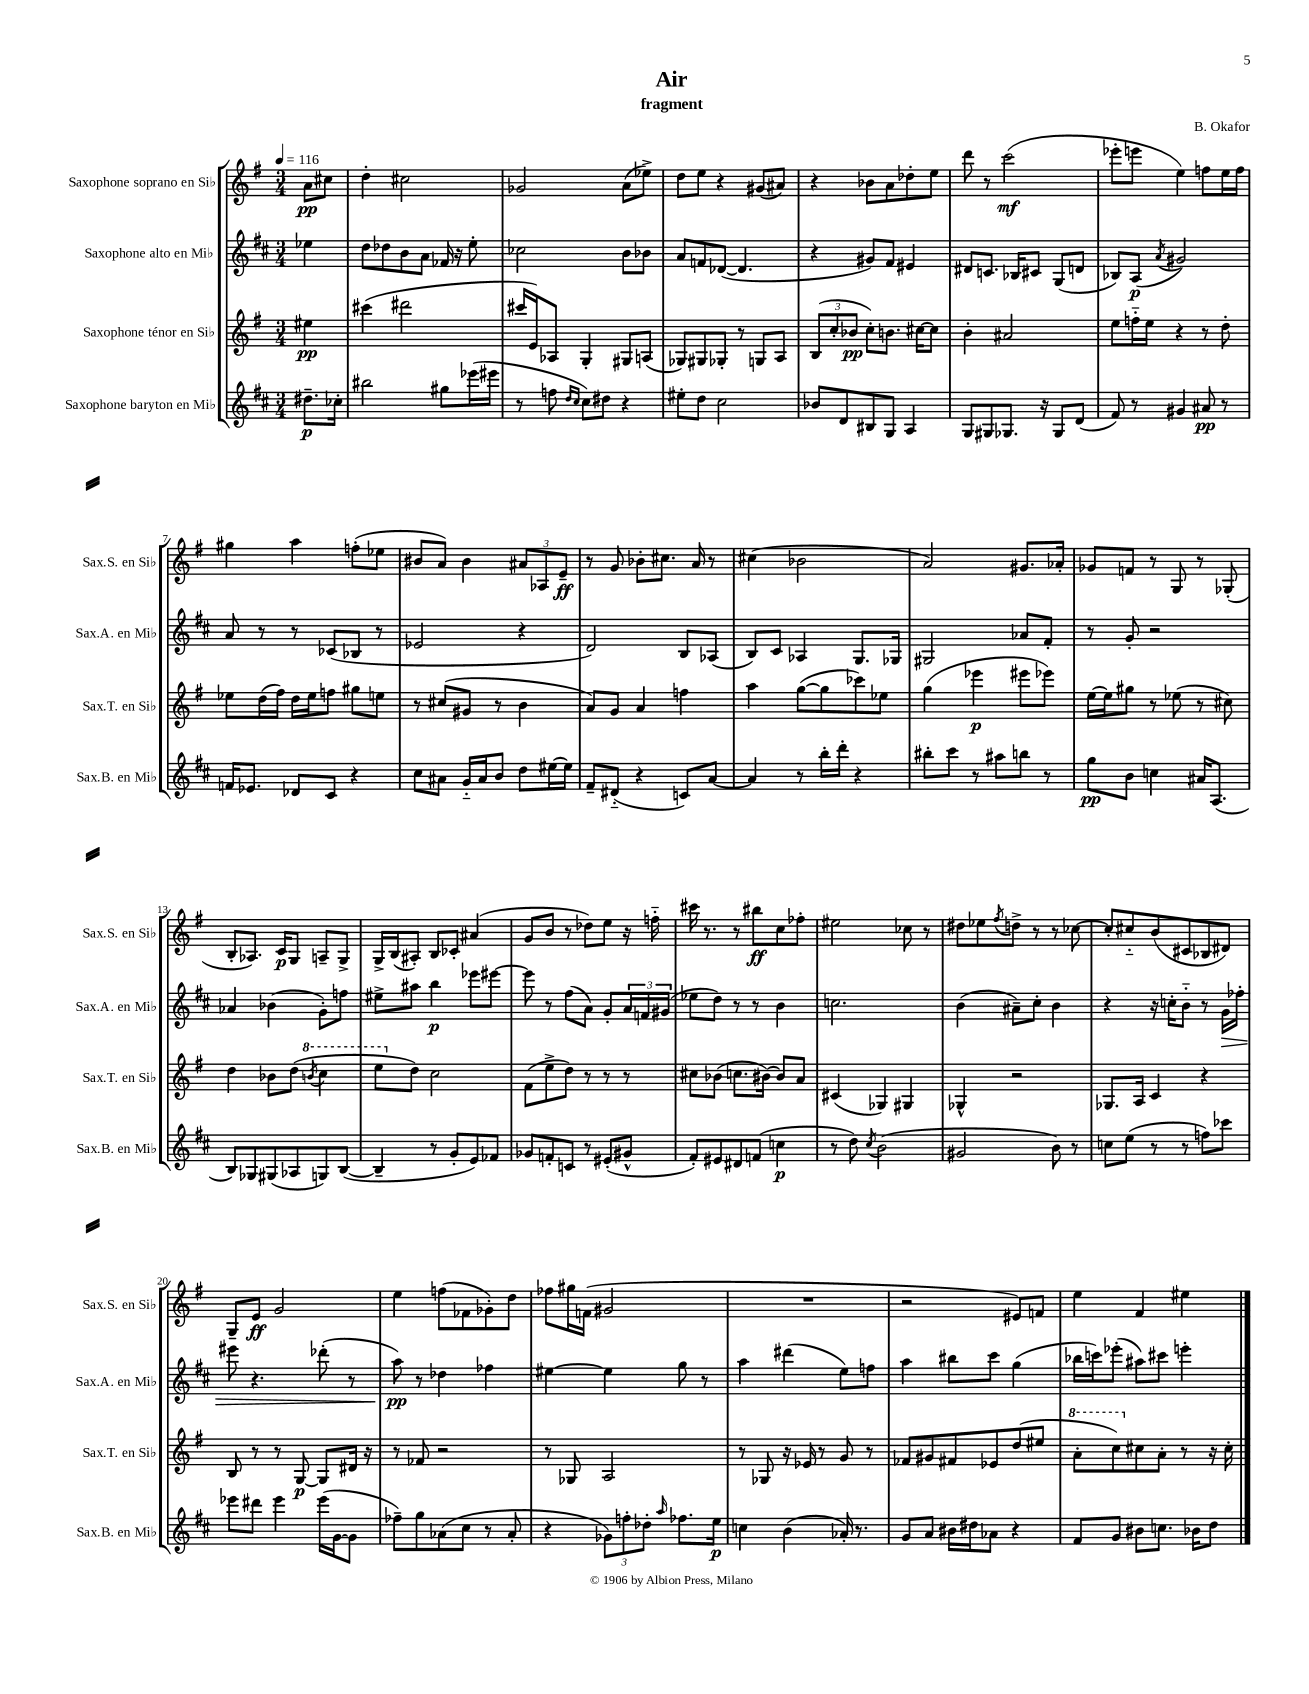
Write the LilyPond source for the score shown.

\header { title = "Air" composer = "B. Okafor" subtitle = "fragment" }
<<
\new StaffGroup <<
\new Staff = "s0" \with { instrumentName = "Saxophone soprano en Sib" shortInstrumentName = "Sax.S. en Sib" } {
    \clef treble \key g \major \numericTimeSignature \time 3/4 \partial 4 \tempo 4 = 116
    a'8\pp cis''8 |
    d''4-. cis''2 |
    ges'2 a'8( ees''8->) |
    d''8 e''8 r4 gis'8( ais'8) |
    r4 bes'8 a'8 des''8-. e''8 |
    d'''8 r8 c'''2\mf( |
    ees'''8-. e'''8 e''4) f''8 e''16 f''16 |
    gis''4 a''4 f''8-.( ees''8 |
    bis'8 a'8) bis'4 \tuplet 3/2 { ais'8 aes8 e'8--\ff } |
    r8 g'8 bes'8-. cis''8. a'16 r8 |
    cis''4( bes'2 |
    a'2) gis'8. aes'16-. |
    ges'8 f'8 r8 g8 r8 ges8-.( |
    b8-. aes8.) c'16\p g8 a8-- g8-> |
    g16-> b16( ais8-.) b8 ces'8-. ais'4( |
    g'8 b'8 r8 des''8) e''8 r16 f''16-_ |
    cis'''16 r8. r8 bis''8\ff c''8 fes''8-. |
    eis''2 ces''8 r8 |
    dis''8 ees''8 \acciaccatura { fis''8 } d''8-> r8 r8 ces''8~ |
    ces''8-. cis''8-_ b'8( cis'8 bes8 dis'8) |
    g8-- e'8\ff g'2 |
    e''4 f''8( fes'8 ges'8-.) d''8 |
    fes''8 gis''16 f'16( gis'2 |
    R2. |
    r2 eis'8) f'8 |
    e''4 fis'4 eis''4 \bar "|." |
}
\new Staff = "s1" \with { instrumentName = "Saxophone alto en Mib" shortInstrumentName = "Sax.A. en Mib" } {
    \clef treble \key d \major \numericTimeSignature \time 3/4 \partial 4
    ees''4 |
    d''8 des''8 b'8 a'8 fes'16 r16 e''8-. |
    ces''2 b'8 bes'8 |
    a'8 f'8 des'8~( des'4. |
    r4 gis'8) fis'8 eis'4 |
    dis'8 c'8. bes16 cis'8 g8( d'8 |
    bes8) a8\p( \acciaccatura { a'8 } gis'2) |
    a'8 r8 r8 ces'8( bes8 r8 |
    ees'2 r4 |
    d'2) b8 aes8( |
    b8) cis'8 aes4 g8. ges16 |
    gis2 aes'8 fis'8-. |
    r8 g'8-. r2 |
    aes'4 bes'4( g'8-.) f''8 |
    eis''8-> ais''8 b''4\p ees'''8 eis'''8~ |
    eis'''8 r8 fis''8( a'8) g'8-. \tuplet 3/2 { a'16 f'16 gis'16( } |
    ees''8 d''8) r8 r8 b'4 |
    c''2. |
    b'4( ais'8--) cis''8-. b'4 |
    r4 r16 c''16-. b'8-_ r8 g'16\> fes''16-. |
    eis'''8 r4. des'''8-.( r8 |
    a''8\pp\!) r8 des''4 fes''4 |
    eis''4~ eis''4 g''8 r8 |
    a''4 dis'''4( e''8) f''8 |
    a''4 bis''8 cis'''8 g''4( |
    bes''16 c'''16) ees'''8-.( ais''8) cis'''8 e'''4-. \bar "|." |
}
\new Staff = "s2" \with { instrumentName = "Saxophone ténor en Sib" shortInstrumentName = "Sax.T. en Sib" } {
    \clef treble \key g \major \numericTimeSignature \time 3/4 \partial 4
    eis''4\pp |
    cis'''4( dis'''2 |
    cis'''16 e'16) aes8 g4-. gis8 a8( |
    ges8) gis8 ges8-. r8 g8 a8 |
    \tuplet 3/2 { b8( c''8-. bes'8\pp } c''8-.) b'8. cis''16~ cis''8 |
    b'4-. ais'2 |
    e''8 f''16-_ e''16 r4 r8 d''8-. |
    ees''8 d''16( fis''16) d''16 ees''16 f''8 gis''8 e''8 |
    r8 cis''8( gis'8 r8 b'4 |
    a'8) g'8 a'4 f''4 |
    a''4 g''8~( g''8 ces'''8) ees''8 |
    g''4( ees'''4\p eis'''8 ees'''8) |
    e''16~ e''16 gis''8 r8 ees''8( r8 cis''8) |
    d''4 bes'8 d''8( \ottava #1 \acciaccatura { b''!8 } c'''4 |
    e'''8 \ottava #0 d''8) c''2 |
    fis'8( e''8-> d''8) r8 r8 r8 |
    cis''8 bes'8( c''8. bis'16~) bis'8 a'8 |
    cis'4( ges4) gis4 |
    ges4-^ r2 |
    ges8. a16 c'4 r4 |
    b8 r8 r8 g8~\p g8 dis'16 r16 |
    r8 fes'8 r2 |
    r8 ges8 a2 |
    r8 ges8 r16 ees'16 r8 g'8 r8 |
    fes'8 gis'8 fis'8 ees'8 d''8( eis''8 |
    \ottava #1 a''8-. c'''8) \ottava #0 cis''8 a'8-. r8 r16 cis''16-. \bar "|." |
}
\new Staff = "s3" \with { instrumentName = "Saxophone baryton en Mib" shortInstrumentName = "Sax.B. en Mib" } {
    \clef treble \key d \major \numericTimeSignature \time 3/4 \partial 4
    dis''8.--\p ces''16-. |
    bis''2 gis''8 ees'''16( eis'''16 |
    r8 f''8 \grace { d''16 cis''16 } cis''8) dis''8 r4 |
    eis''8-. d''8 cis''2 |
    bes'8 d'8 bis8 g8 a4 |
    g8 gis8 ges8. r16 ges8 d'8( |
    fis'8) r8 gis'4 ais'8\pp r8 |
    f'16 ees'8. des'8 cis'8 r4 |
    cis''8 ais'8 g'16-_ ais'16 b'8 d''8 eis''16~ eis''16 |
    fis'8-- dis'8-_( r4 c'8) a'8~ |
    a'4 r8 b''16-. d'''16-. r4 |
    bis''8-. cis'''8 r8 ais''8 b''8 r8 |
    g''8\pp b'8 c''4 ais'16 a8.( |
    b8) ges8 gis8( aes8 g8) b8~( |
    b4-- r8 g'8-. e'8) fes'8 |
    ges'8 f'8-. c'8 r8 eis'8-.( gis'8-^ |
    fis'8-.) eis'8 dis'8 f'8( c''4\p |
    r8 d''8) \acciaccatura { cis''8 } b'2( |
    gis'2 b'8) r8 |
    c''8 e''8( r8 r8 f''8) ces'''8 |
    ees'''8 dis'''8 ees'''4 ees'''16( g'16~ g'8 |
    fes''8--) g''8 aes'8( cis''8 r8 aes'8-. |
    r4 \tuplet 3/2 { ges'8) f''8-. des''8-. } \grace { a''16 } fes''8. e''16\p |
    c''4 b'4( aes'16-.) r8. |
    g'8 a'8 bis'16 dis''16 aes'8 r4 |
    fis'8 g'8 bis'8 c''8. bes'16 d''8 \bar "|." |
}
>>
>>
